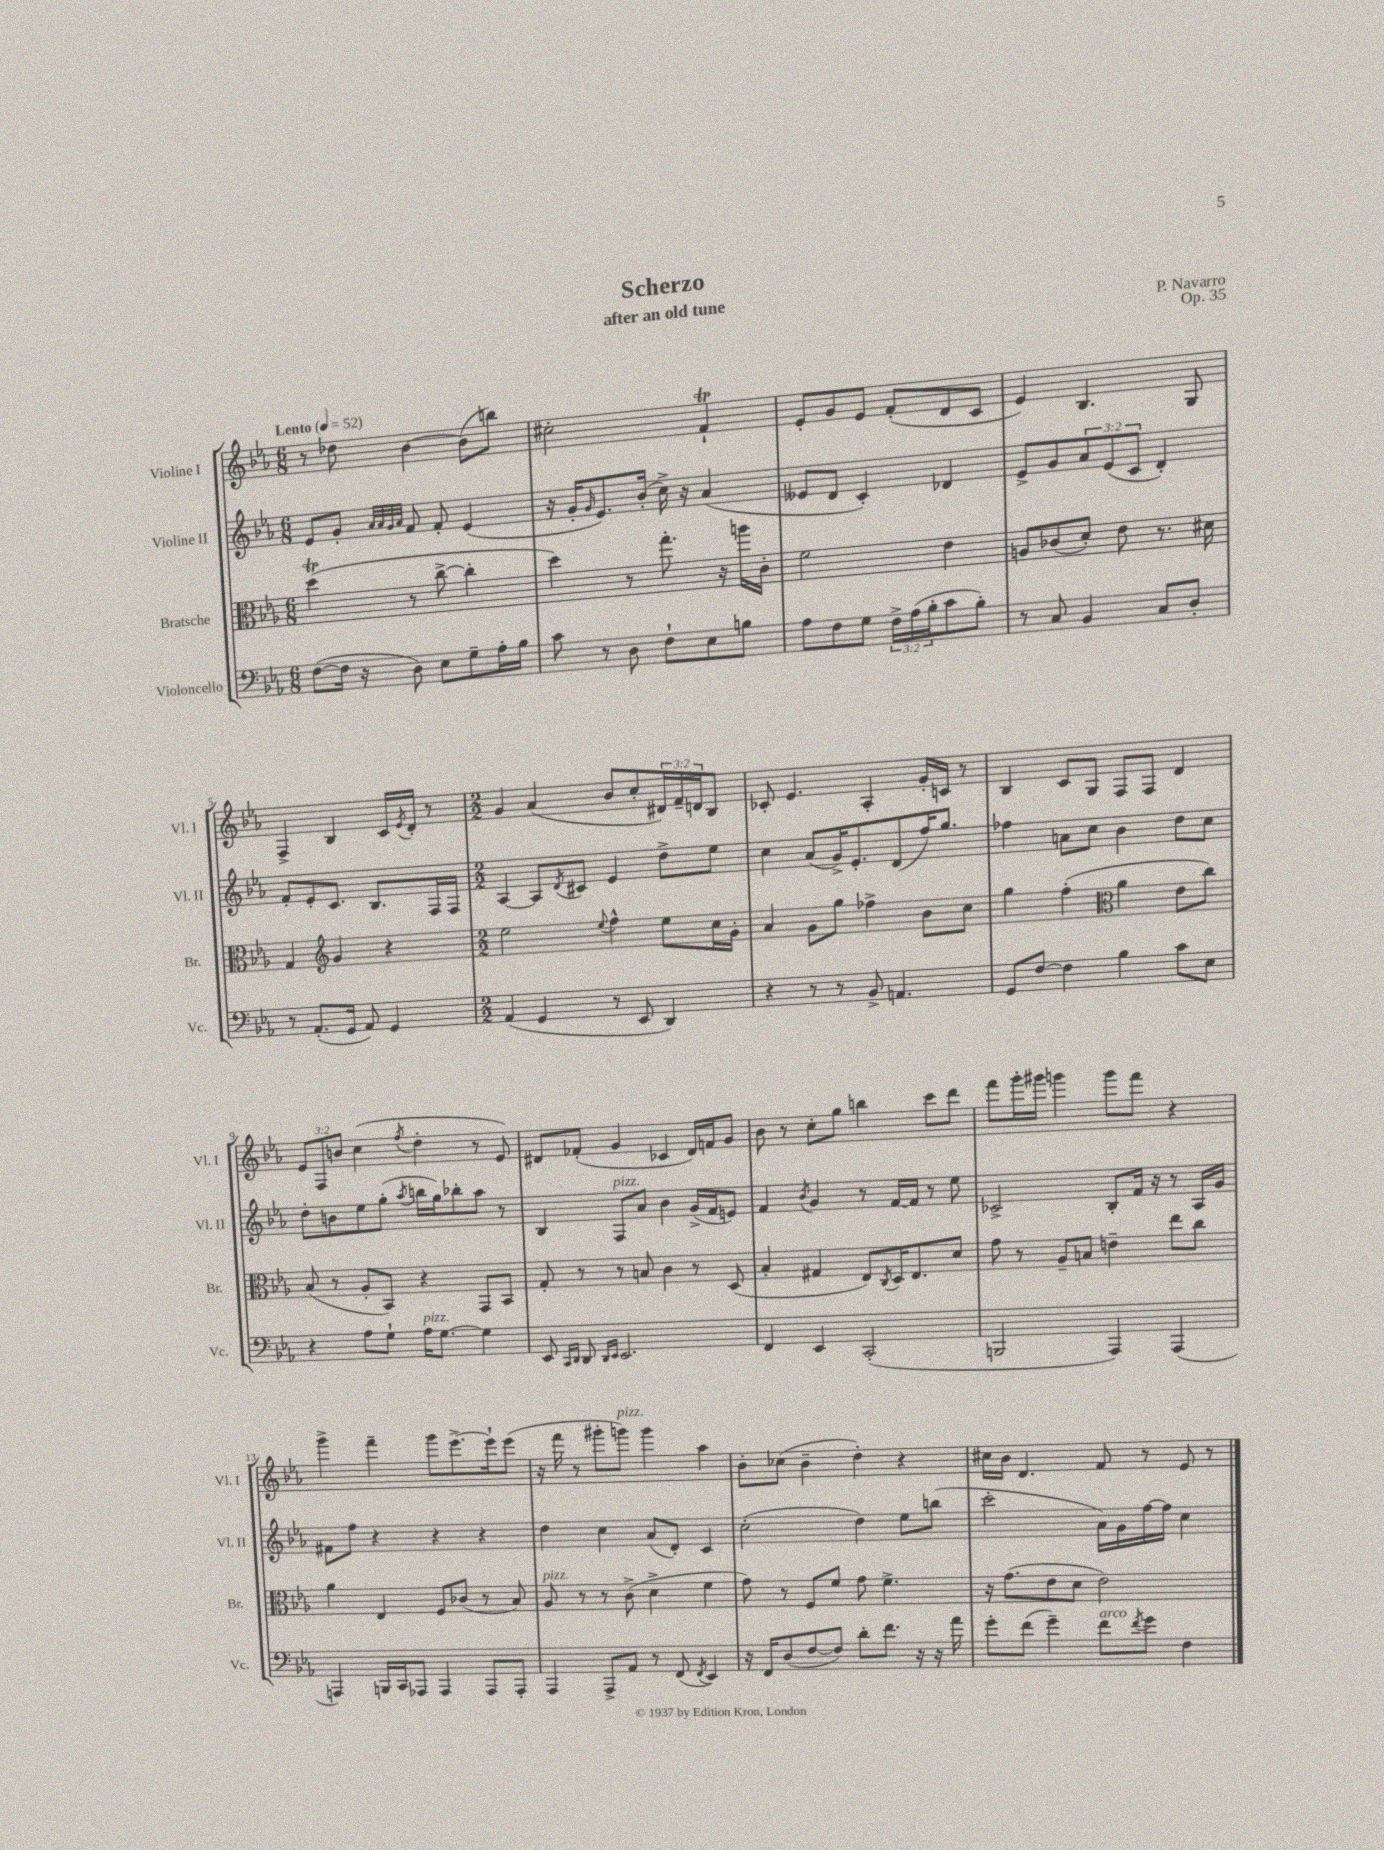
\header { title = "Scherzo" composer = "P. Navarro" subtitle = "after an old tune" opus = "Op. 35" }
<<
\new StaffGroup <<
\new Staff = "s0" \with { instrumentName = "Violine I" shortInstrumentName = "Vl. I" } {
    \clef treble \key ees \major \numericTimeSignature \time 6/8 \override Staff.TupletNumber.text = #tuplet-number::calc-fraction-text \tempo "Lento" 4 = 52
    r8 des''8 bes'4~ bes'8( b''8) |
    cis''2-. f'4-!\trill |
    ees'8-. g'8 ees'8 f'8-.( d'8 c'8 |
    ees'4) bes4. g8 |
    f4-> bes4 c'16 \acciaccatura { ees'8 } d'16-. r8 |
    \numericTimeSignature \time 2/2 g'4 aes'4( bes'8 c''8-. \tuplet 3/2 { dis'16) f'16-- d'16 } bes8 |
    ces'8-. ees'4. aes4-. g'16-. c'16 r8 |
    bes4 c'8 g8 f8 f8 d'4 |
    \tuplet 3/2 { ees'8 f8 b'8 } c''4( \acciaccatura { f''8 } d''4-. r8 ees'8) |
    dis'8 fes'8-.( g'4 ces'4 dis'16) f'16 g'8 |
    bes'8 r8 c''8-. g''8 b''4 c'''8 d'''8 |
    f'''8 g'''16-. gis'''16 g'''4 g'''8 f'''8 r4 |
    g'''4-> f'''4-- g'''8 ees'''8.~-> ees'''16-! ees'''8( |
    r16 f'''16 r8 gis'''8-. g'''8^\markup { \italic "pizz." }) g'''4 aes''4 |
    bes'8-. ces''8( bes'4-- d''4-.) r4 |
    cis''16 bes'16 d'4. f'8 r8 ees'8 r8 \bar "|." |
}
\new Staff = "s1" \with { instrumentName = "Violine II" shortInstrumentName = "Vl. II" } {
    \clef treble \key ees \major \numericTimeSignature \time 6/8 \override Staff.TupletNumber.text = #tuplet-number::calc-fraction-text
    ees'8 g'8-. \grace { aes'32 aes'32 g'32 aes'32 } f'8 f'8-. ees'4( |
    r16 g'16-. \grace { g'16 } ees'8.) bes'16-.( c''16->) r16 aes'4( |
    eeses'8 d'8 c'4-.) des'4 |
    ees'8-> g'8 \tuplet 3/2 { aes'8 ees'8( c'8 } d'4-.) |
    f'8-. ees'8-. c'8. bes8. f16 f16 |
    \numericTimeSignature \time 2/2 aes4~ aes8 \acciaccatura { d'8 } cis'8 ees'4 d''8-> ees''8 |
    c''4 aes'8( g'16->) ees'8.-. d'8( f''16) g''8. |
    fes''4 a'8 c''8 bes'4 d''8 c''8 |
    d''8-. b'8 ees''8 g''8-.( \acciaccatura { aes''8 } b''16 g''16) bes''8-. aes''8 r8 |
    bes4 f8^\markup { \italic "pizz." } aes'8 bes'4 g'16->( f'16 e'8) |
    f'4 \acciaccatura { bes'8 } g'4 r8 f'16~ f'16 r8 ees''8 |
    ces'2-> bes8-. f'16 r16 r8 aes16 g'16 |
    fis'8 f''8 r4 r4 r4 |
    d''4 c''4 aes'8( d'8-.) c'4 |
    c''2-.( d''4) ees''8 b''8( |
    c'''2-. aes'16) g'16 f''16~ f''16 c''4 \bar "|." |
}
\new Staff = "s2" \with { instrumentName = "Bratsche" shortInstrumentName = "Br." } {
    \clef alto \key ees \major \numericTimeSignature \time 6/8
    d''4\trill( r8 c''8~-> c''4-. |
    d''4) r8 g''8.-. r16 a''16 c'16-. |
    f'2 ees'4 |
    a8 ces'8( d'8-.) ees'8 r8. dis'16 |
    g4 \clef treble g'4 r4 |
    \numericTimeSignature \time 2/2 ees''2 \appoggiatura { ees''8 } f''4-^ ees''8 c''16 g'16-. |
    aes'4 g'8 g''8 fes''4-> bes'8 c''8 |
    g''4 f''4-.( \clef alto aes'4 ees'8 c''8) |
    bes8( r8 aes8-. bes,8) r4 g,8 bes,8 |
    g8-. r8 r8 b8 c'4 r8 d8( |
    bes4-. gis4 ees8) \acciaccatura { c8 } d16 ees8. d'8 |
    g'8 r8 aes8-- b8 e'4-- ees''8 c''8 |
    aes'4 ees4 f8 ces'8( r8 bes8) |
    aes8^\markup { \italic "pizz." } r8 r8 c'8->( d'4-> f'4 |
    g'8) r8 f8 f'8 g'8 f'4.-> |
    r16 g'8.( ees'8 d'8 ees'2) \bar "|." |
}
\new Staff = "s3" \with { instrumentName = "Violoncello" shortInstrumentName = "Vc." } {
    \clef bass \key ees \major \numericTimeSignature \time 6/8 \override Staff.TupletNumber.text = #tuplet-number::calc-fraction-text
    f8~( f16 r16 d8) ees8 g8-- aes16-. bes16 |
    c'8 r8 d8 f8-! ees8 b8 |
    aes8 f8 g8 \tuplet 3/2 { f16-> aes16( bes16-. } c'8 bes8-.) |
    r8 c8 bes,4 c8 d8-. |
    r8 aes,8.-.( g,16 aes,8) g,4 |
    \numericTimeSignature \time 2/2 aes,4( g,4 r8 ees,8 d,4) |
    r4 r8 r8 bes,8-> a,4. |
    g,8 f8~ f4 bes4 c'8 ees8 |
    r4 aes8 g8-! aes16^\markup { \italic "pizz." } g8.~ g4 |
    ees,8 \grace { c,16 d,16 } d,8 \grace { d,16 ees,16 } ees,2. |
    f,4 ees,4 c,2-.( |
    b,,2 aes,,4) aes,,4( |
    a,,4) b,,16 c,16 aes,,8 aes,,4 aes,,8 aes,,8-. |
    aes,,4 aes,,8-> aes,8 r8 f,8( \acciaccatura { f,8 } ees,4) |
    r16 f,16 d8( f8~ f8) d'8-. f'8. r16 r16 aes'16 |
    g'8-. f'8( g'4--) f'8^\markup { \italic "arco" } \acciaccatura { f'8 } g'8 f4 \bar "|." |
}
>>
>>
